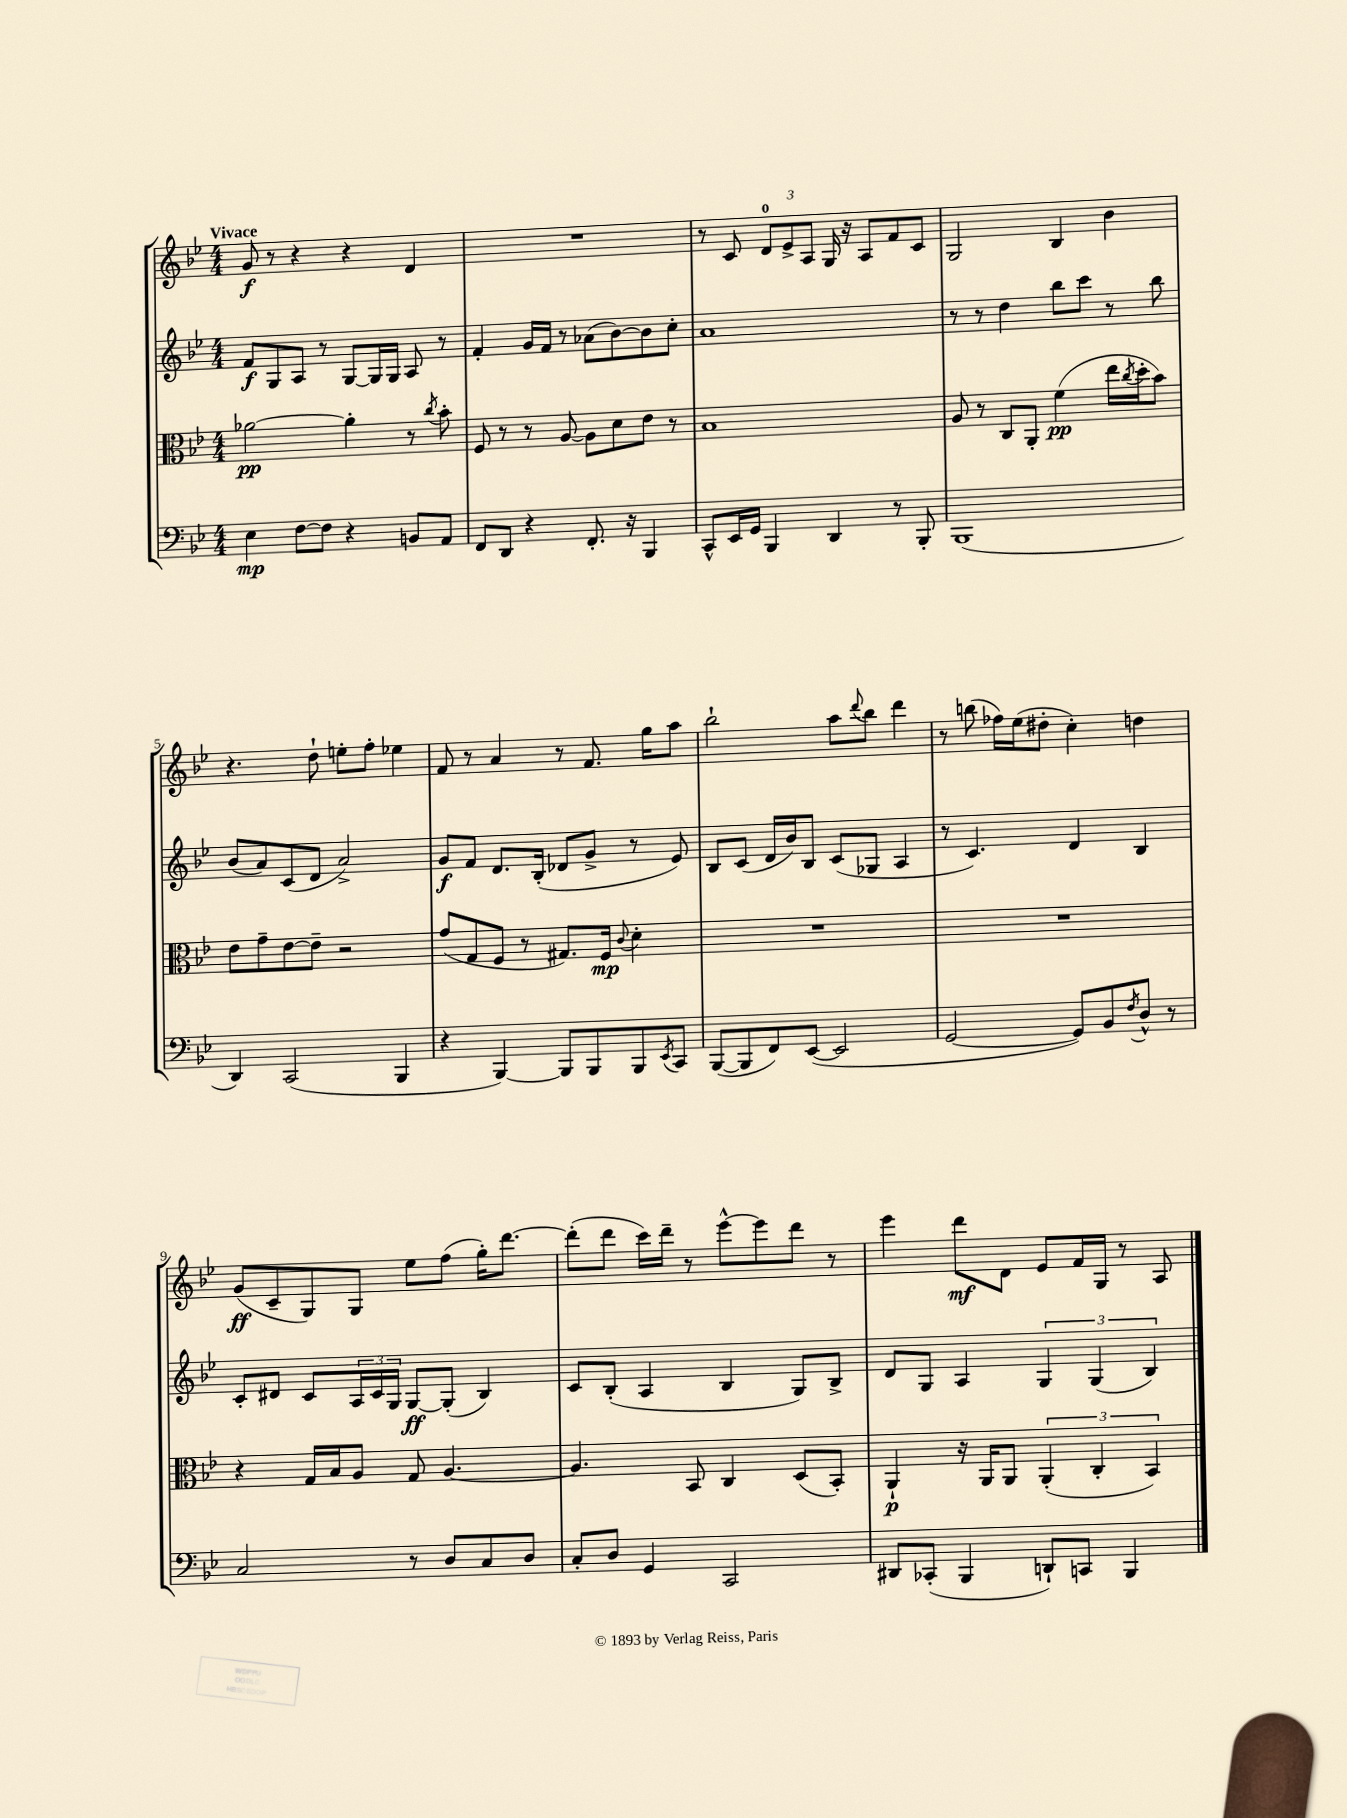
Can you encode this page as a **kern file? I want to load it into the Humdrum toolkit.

**kern	**kern	**kern	**kern
*staff4	*staff3	*staff2	*staff1
*clefF4	*clefC3	*clefG2	*clefG2
*k[b-e-]	*k[b-e-]	*k[b-e-]	*k[b-e-]
*M4/4	*M4/4	*M4/4	*M4/4
4E-	[2a-	8f	8g
.	.	8G	8r
[8F	.	8A	4r
8F]	.	8r	.
4r	4a-']	[8G	4r
.	.	16G]	.
.	.	16G	.
8BB	8r	8A	4d
.	8qcc	.	.
8AA	8b-'	8r	.
=	=	=	=
8FF	8F	4f'	1r
8DD	8r	.	.
4r	8r	16g	.
.	.	16f	.
.	[8A	8r	.
8.FF'	8A]	(8a-	.
.	8d	[8b-)	.
16r	.	.	.
4BBB-	8e-	8b-]	.
.	8r	8cc'	.
=	=	=	=
8CC^^	1B-	1a	8r
16EE-	.	.	8c
16GG	.	.	.
4BBB-	.	.	12d
.	.	.	12e-^
.	.	.	12A
4DD	.	.	16G
.	.	.	16r
.	.	.	8A
8r	.	.	8f
8BBB-'	.	.	8c
=	=	=	=
(1BBB-	8A	8r	2G
.	8r	8r	.
.	8C	4dd	.
.	8AA'	.	.
.	(4f	8bb-	4B-
.	.	8ccc	.
.	16ee-	8r	4b-
.	8qcc	.	.
.	16dd'	.	.
.	8b-)	8bb-	.
=	=	=	=
4DD)	8e-	(8b-	4.r
.	8g~	8a)	.
(2CC	[8e-	(8c	.
.	8e-~]	8d	8dd`
.	2r	2a^)	8ee'
.	.	.	8ff'
4BBB-	.	.	4ee-
=	=	=	=
4r	(8g	8g	8f
.	8G	8f	8r
[4BBB-)	8F	8.d	4a
.	8r	.	.
.	.	(16B-'	.
8BBB-]	8.G#)	8d-	8r
8BBB-	.	8g^	8.f
.	16F	.	.
.	8qqc	.	.
8BBB-	4d'	8r	.
.	.	.	16gg
8qEE-	.	.	.
8CC	.	8e-)	8aa
=	=	=	=
([8BBB-	1r	8B-	2bb-`
8BBB-]	.	(8c	.
8FF)	.	16d	.
.	.	16b-)	.
([8EE-	.	8B-	.
2EE-]	.	(8c	8aa
.	.	.	8qqddd
.	.	8G-	8bb-
.	.	4A	4ddd
=	=	=	=
[2GG	1r	8r	8r
.	.	4.c)	(8bb
.	.	.	16ff-)
.	.	.	(16ee-
.	.	.	8dd#'
8GG])	.	4d	4cc')
8BB-	.	.	.
8qF	.	.	.
8D^^	.	4B-	4dd
8r	.	.	.
=	=	=	=
2C	4r	8c'	(8g
.	.	8d#	8c~
.	16G	8c	8G)
.	16B-	.	.
.	8A	24A	8G
.	.	24c	.
.	.	24G	.
8r	8G	[8G	8ee-
8D	[4.A	(8G']	(8ff
8C	.	4B-)	16gg')
.	.	.	[8.ddd
8D	.	.	.
=	=	=	=
8C'	4.A]	8c	(8ddd']
8D	.	(8B-'	8ddd
4GG	.	4A	16ccc)
.	.	.	16ddd~
.	8BB-	.	8r
2CC	4C	4B-	[8eee-^^
.	.	.	8eee-]
.	(8D	8G)	8ddd
.	8BB-')	8B-^	8r
=	=	=	=
8DD#	4AA`	8d	4eee-
(8CC-'	.	8G	.
4BBB-	16r	4A	8ddd
.	16AA	.	.
.	8AA	.	8d
8DD`)	(6AA'	6G	8e-
8CC	.	.	16f
.	6C'	(6G	.
.	.	.	16G
4BBB-	.	.	8r
.	6BB-)	6B-)	.
.	.	.	8A
==	==	==	==
*-	*-	*-	*-
